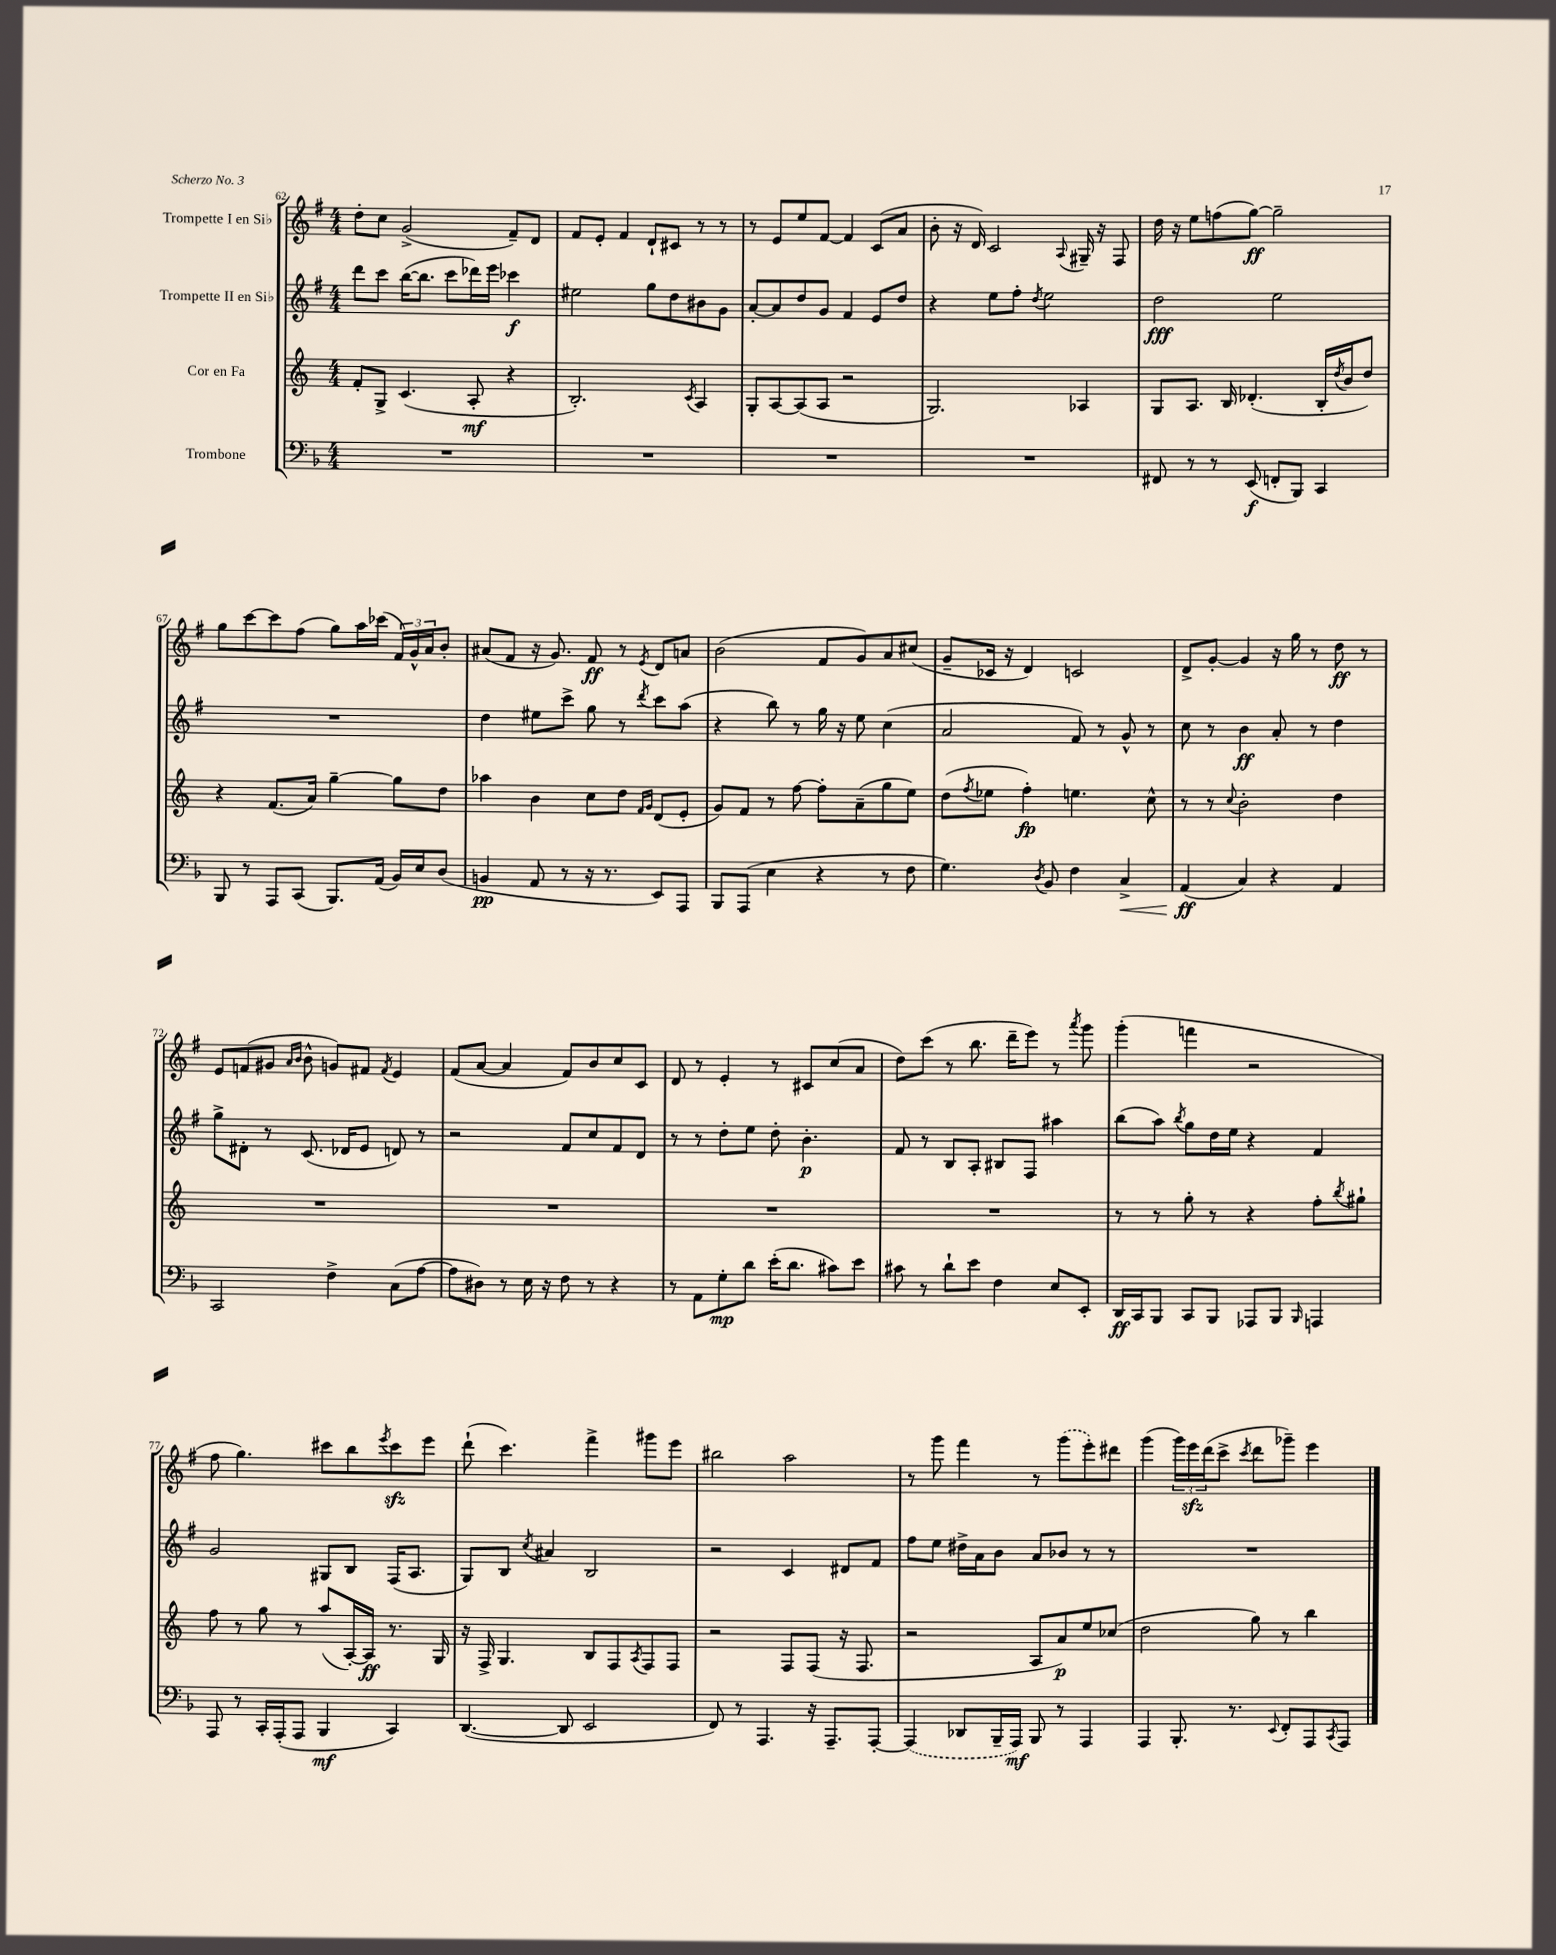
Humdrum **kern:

**kern	**kern	**kern	**kern
*staff4	*staff3	*staff2	*staff1
*clefF4	*clefG2	*clefG2	*clefG2
*k[b-]	*k[]	*k[f#]	*k[f#]
*M4/4	*M4/4	*M4/4	*M4/4
1r	8f'	8ddd	8dd'
.	8G^	8ccc	8cc
.	(4.c	([16bb	(2g^
.	.	8.bb]	.
.	.	8ccc	.
.	8A'	16ddd-)	.
.	.	16eee	.
.	4r	4ccc-	8f#~)
.	.	.	8d
=	=	=	=
1r	2.B')	2ee#	8f#
.	.	.	8e'
.	.	.	4f#
.	.	8gg	8d`
.	.	8dd	8c#
.	8qc	.	.
.	4A	8b#	8r
.	.	8g	8r
=	=	=	=
1r	8G'	[8a'	8r
.	[8A	8a]	8e
.	(8A]	8dd	8ee
.	8A	8g	[8f#
.	2r	4f#	4f#]
.	.	8e	(8c
.	.	8dd	8a
=	=	=	=
1r	2.G)	4r	8b'
.	.	.	16r
.	.	.	16d)
.	.	8ee	2c
.	.	8ff#'	.
.	.	8qdd	.
.	.	2ee	.
.	.	.	8qqA
.	4A-	.	16G#~
.	.	.	16r
.	.	.	8F#
=	=	=	=
8FF#	8G	2dd	16dd
.	.	.	16r
8r	8.A	.	8ee
8r	.	.	(8ff
.	16B	.	.
(8EE	(4.d-'	.	[8gg)
8FF'	.	2ee	2gg~]
8BBB-)	.	.	.
4CC	16B'	.	.
.	8qdd	.	.
.	16b	.	.
.	8dd)	.	.
=	=	=	=
8BBB-	4r	1r	8gg
8r	.	.	[8ccc
8AAA	(8.f	.	8ccc]
(8CC	.	.	(8ff#
.	16a)	.	.
8.BBB-)	[4gg~	.	8gg)
.	.	.	16aa
(16AA	.	.	(16ccc-
16BB-)	8gg]	.	24f#)
.	.	.	24g^^
16E	.	.	.
.	.	.	24a
(8D	8dd	.	8b'
=	=	=	=
4BB	4aa-	4dd	(8a#
.	.	.	8f#
8AA	4b	8ee#	16r
.	.	.	8.g)
8r	.	8ccc^	.
16r	8cc	8gg	8f#
8.r	.	.	.
.	8dd	8r	8r
.	16qqf	.	.
.	16qqg	8qddd	8qe
8EE)	(8d	8ccc	8d
8AAA	8e'	(8aa	8a
=	=	=	=
8BBB-	8g)	4r	(2b
(8AAA	8f	.	.
4E	8r	8bb)	.
.	[8ff	8r	.
4r	8ff']	16gg	8f#
.	.	16r	.
.	(8a~	8ee	8g)
8r	8gg	(4cc	8a
8F	8ee)	.	(8cc#
=	=	=	=
4.G)	(8dd	2a	8g~
.	8qff	.	.
.	8ee-	.	16c-
.	.	.	16r
.	4ff')	.	4d)
8qD	.	.	.
8BB-	.	.	.
4F	4.ee	8f#)	2c
.	.	8r	.
4C^	.	8g^^	.
.	8cc^^	8r	.
=	=	=	=
(4AA	8r	8cc	8d^
.	8r	8r	[8g'
.	8qqcc	.	.
4C)	2b'	4b	4g]
4r	.	8a'	16r
.	.	.	16gg
.	.	8r	8r
4AA	4dd	4dd	8dd
.	.	.	8r
=	=	=	=
2CC	1r	8gg^	8e
.	.	8d#'	(8f
.	.	8r	8g#
.	.	.	16qqa
.	.	.	16qqb
.	.	(8.c	8b^^
4F^	.	.	8g)
.	.	16d-	.
.	.	8e	8f#
.	.	.	8qf#
(8C	.	8d)	4e
[8A	.	8r	.
=	=	=	=
8A]	1r	2r	(8f#
8D#)	.	.	[8a
8r	.	.	4a]
16E	.	.	.
16r	.	.	.
8F	.	8f#	8f#)
8r	.	8cc	8b
4r	.	8f#	8cc
.	.	8d	8c
=	=	=	=
8r	1r	8r	8d
8AA	.	8r	8r
8G'	.	8dd'	4e'
8d	.	8ee	.
(16e'	.	8dd'	8r
8.d	.	.	.
.	.	4.b'	8c#
8c#)	.	.	(8cc
8e	.	.	8a
=	=	=	=
8c#	1r	8f#	8dd)
8r	.	8r	(8ccc
8d`	.	8B	8r
8e	.	8A'	8.bb
4F	.	8B#	.
.	.	.	16ddd~
.	.	8F#	8eee)
8E	.	4aa#	8r
.	.	.	8qaaa
8EE'	.	.	8ggg
=	=	=	=
16DD	8r	(8bb	(4ggg'
16CC	.	.	.
8BBB-	8r	8aa)	.
.	.	8qbb	.
8CC	8gg'	8gg	4fff
8BBB-	8r	16dd	.
.	.	16ee	.
8AAA-	4r	4r	2r
8BBB-	.	.	.
16qqBBB-	.	.	.
4AAA	8ff'	4f#	.
.	8qbb	.	.
.	8gg#`	.	.
=	=	=	=
8AAA	8ff	2g	8ff#
8r	8r	.	4.gg)
16CC'	8gg	.	.
(16AAA'	.	.	.
8AAA	8r	.	.
4BBB-	(8aa	8G#	8ccc#
.	[16A')	8B	8bb
.	16A]	.	.
.	.	.	8qeee
4CC)	8.r	(16F#	8ccc#
.	.	8.A	.
.	.	.	8eee
.	16G	.	.
=	=	=	=
([4.DD	16r	8G)	(8ddd`
.	16F^	.	.
.	4.G	8B	4.ccc)
.	.	8qcc	.
.	.	4a#	.
8DD]	.	.	.
2EE	8B	2B	4fff#^
.	8F	.	.
.	8qA	.	.
.	8F	.	8ggg#
.	8F	.	8eee
=	=	=	=
8FF)	2r	2r	2bb#
8r	.	.	.
4.AAA	.	.	.
.	8F	4c	2aa
16r	(8F	.	.
8.AAA~	.	.	.
.	16r	8d#	.
.	8.F	.	.
[8AAA'	.	8f#	.
=	=	=	=
(4AAA]	2r	8ff#	8r
.	.	8ee	8ggg
8DD-	.	16dd#^	4fff#
.	.	16a	.
16BBB-~	.	8b	.
16AAA)	.	.	.
8BBB-	8A	8a	8r
8r	8a)	8b-	(8ggg
4AAA	8ee	8r	8eee')
.	(8cc-	8r	8ddd#
=	=	=	=
4AAA	2dd	1r	(4ggg
8.BBB-'	.	.	24ggg)
.	.	.	24eee
.	.	.	(24ddd
.	.	.	8ccc^
8.r	.	.	.
.	.	.	8qccc
.	8gg)	.	8ddd
8qqEE	.	.	.
8FF'	8r	.	8ggg-~)
8AAA	4bb	.	4eee
8qCC	.	.	.
8AAA	.	.	.
==	==	==	==
*-	*-	*-	*-
